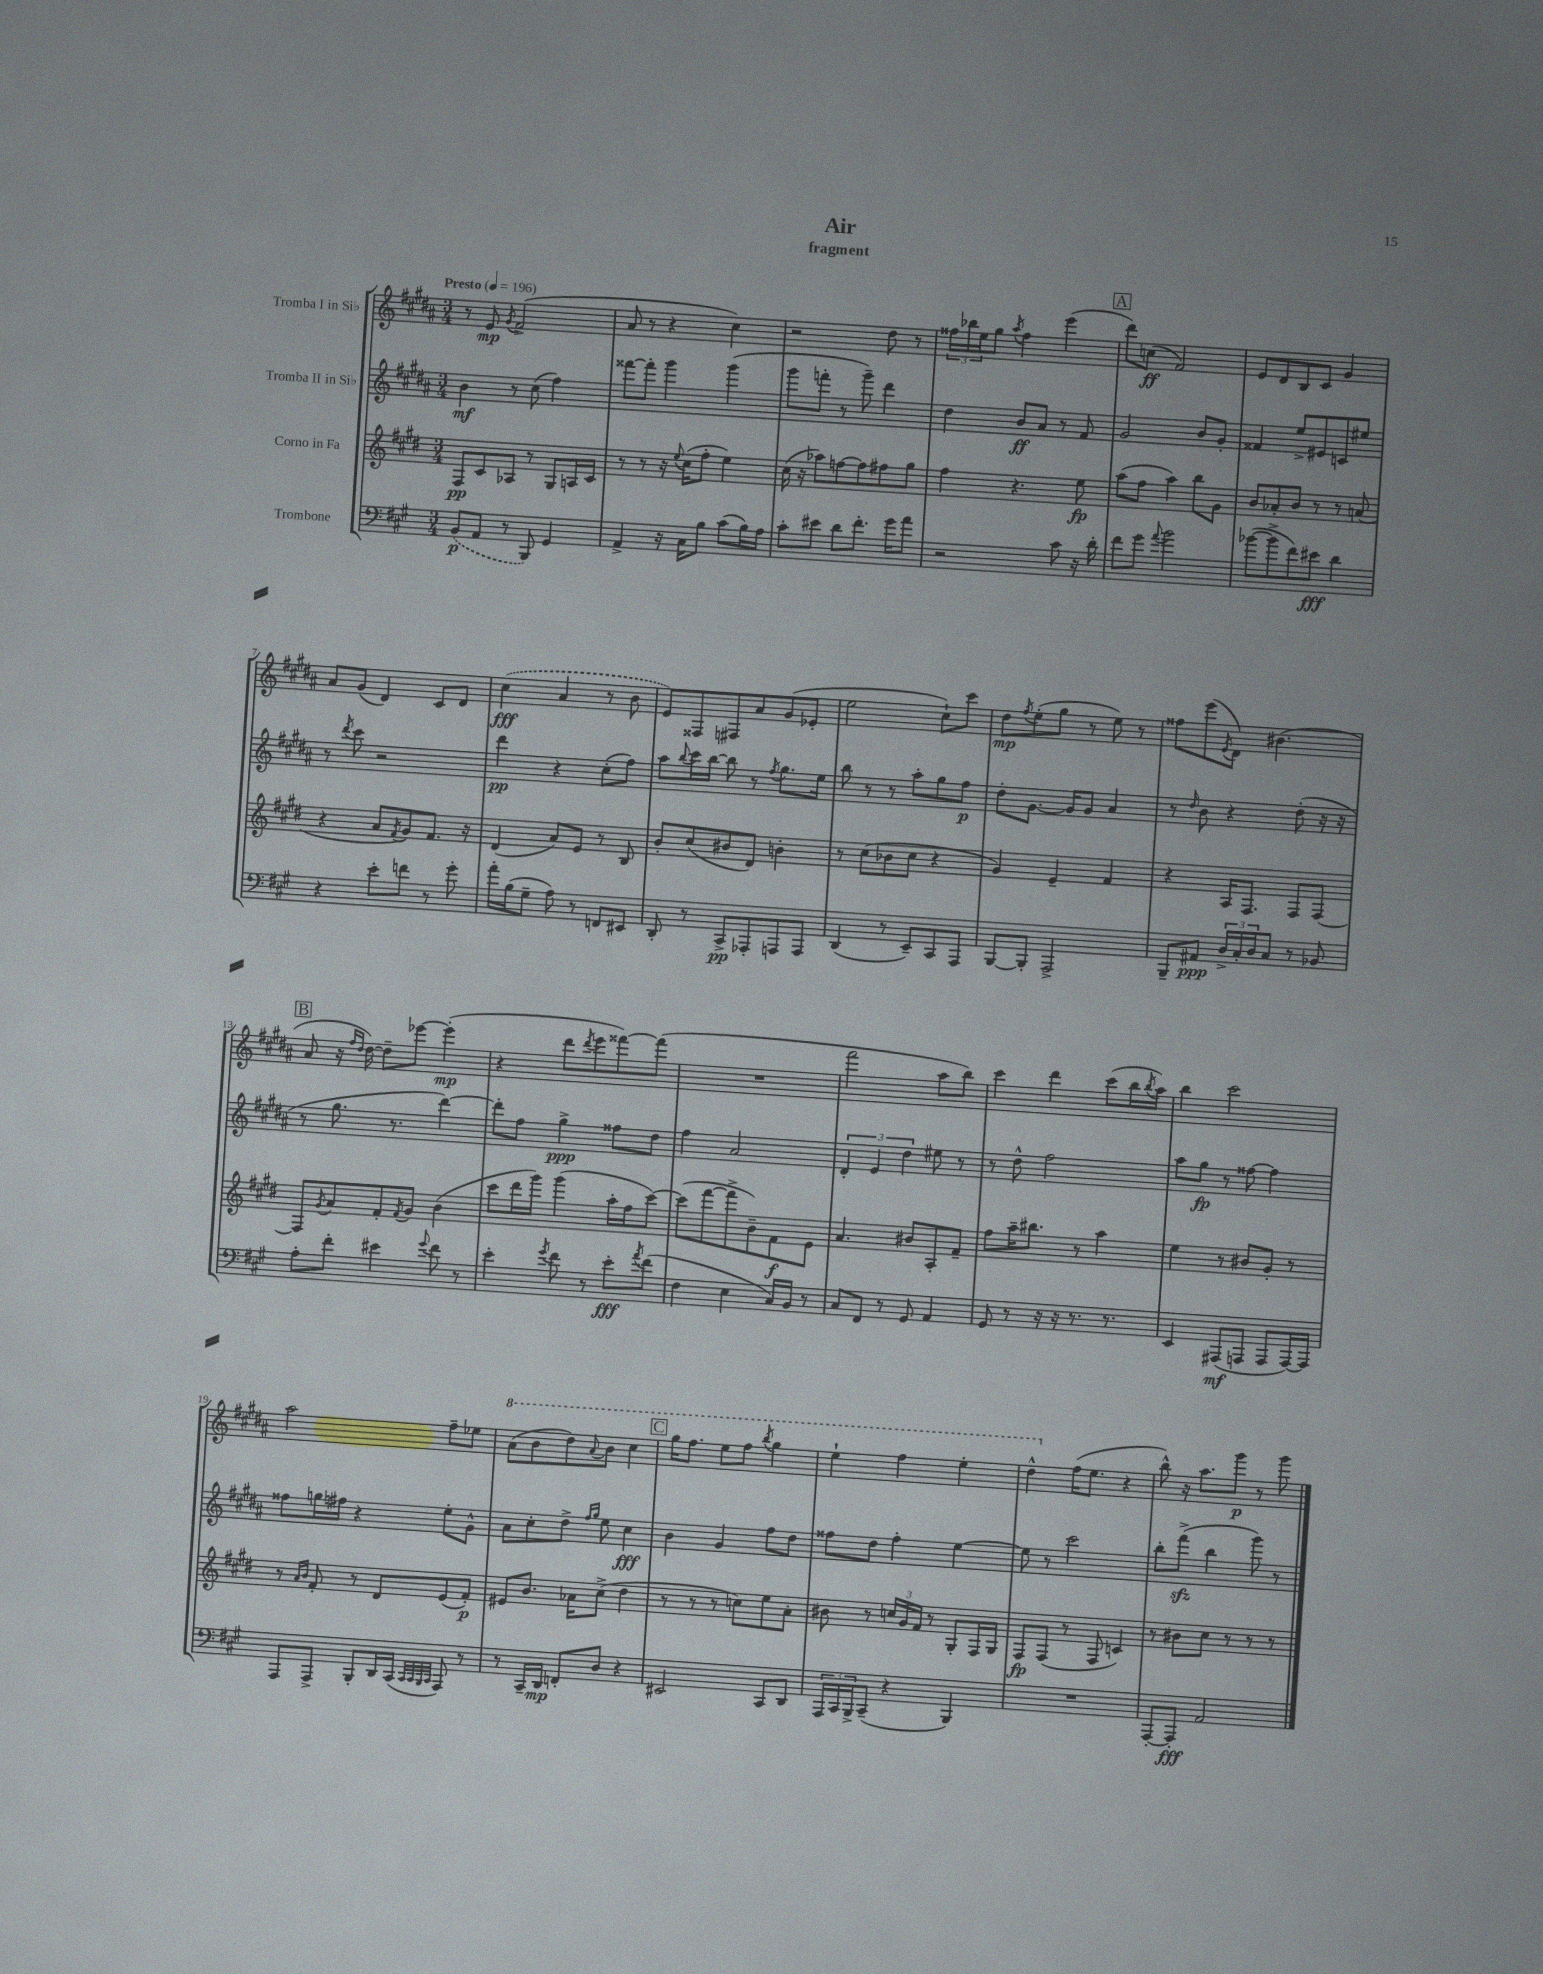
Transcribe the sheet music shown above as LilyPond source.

\header { title = "Air" subtitle = "fragment" }
<<
\new StaffGroup <<
\new Staff = "s0" \with { instrumentName = "Tromba I in Sib" } {
    \clef treble \key b \major \numericTimeSignature \time 3/4 \tempo "Presto" 4 = 196
    r8 e'8\mp \acciaccatura { gis'8 } fis'2->( |
    ais'8 r8 r4 cis''4) |
    r2 dis''8 r8 |
    \tuplet 3/2 { fisis''16 bes''16 e''16 } gis''8 \acciaccatura { ais''8 } fisis''4 e'''4( |
    \mark \markup { \box "A" } dis'''8) c''8\ff( fis'2) |
    e'8 dis'8 b8 cis'8 gis'4 |
    ais'8 gis'8( dis'4) cis'8 dis'8 |
    \once \slurDashed cis''4\fff( ais'4 r8 b'8 |
    e'8) fisis8 fis8 ais'8 gis'8( ees'8-. |
    e''2 cis''8-!) cis'''8 |
    dis''8\mp \acciaccatura { fis''8 } e''8-.( gis''8 r8 e''8) r8 |
    fisis''8 e'''8( \acciaccatura { e'8 } dis'8) bis'4.( |
    \mark \markup { \box "B" } ais'8 r16 \grace { fis''16 dis''16 } dis''16~) dis''8-- ees'''8~ ees'''4-.\mp( |
    r4 dis'''8 \acciaccatura { dis'''8 } e'''8 fisis'''8~) fisis'''8( |
    R2. |
    fis'''2 ais''8 b''8) |
    cis'''4 dis'''4 cis'''8( b''16 \acciaccatura { b''8 } ais''16) |
    b''4 cis'''2 |
    ais''2 fis''8-- ees''8 |
    \ottava #1 ais''8( b''8 dis'''8) \appoggiatura { ais''8 } b''8 cis'''4 |
    \mark \markup { \box "C" } gis'''16 fis'''8. e'''8 fis'''8 \acciaccatura { b'''8 } gis'''4 |
    e'''4-! fis'''4 e'''4-. |
    dis'''4-^ \ottava #0 fis''16( e''8. r4 |
    b''8-^) r16 ais''8. gis'''8\p r8 gis'''8 \bar "|." |
}
\new Staff = "s1" \with { instrumentName = "Tromba II in Sib" } {
    \clef treble \key b \major \numericTimeSignature \time 3/4
    b'4\mf r8 cis''8( fis''4) |
    fisis'''8~ fisis'''8-. gis'''4 gis'''4( |
    gis'''8 f'''8-. r8 gis'''8--) dis'''4 |
    dis''4 b'8\ff ais'8 r8 fis'8 |
    \mark \markup { \box "A" } gis'2 b'8 gis'8-. |
    fisis'4 e''8-> eis'8 c'8 eis''8 |
    r8 \acciaccatura { dis'''8 } cis'''8 r2 |
    dis'''4\pp r4 cis''8-.( fis''8) |
    ais''8 \appoggiatura { b''8 } cis'''16 b''16~ b''8 r8 \acciaccatura { fis''8 } gis''8. e''16 |
    b''8 r8 r8 ais''8-. gis''8 fis''8\p |
    dis''8-. gis'8.~ gis'16 gis'8 ais'4 |
    r8 \grace { dis''16 } b'8 r4 dis''8-.( r16 r16 |
    \mark \markup { \box "B" } r8 gis''8. r8. dis'''4~) |
    dis'''8-. fis''8 gis''4->\ppp fisis''8 dis''8 |
    fis''4 ais'2 |
    \tuplet 3/2 { dis'4-. e'4 dis''4 } eis''8 r8 |
    r8 dis''8-^ fis''2 |
    ais''8 gis''8\fp r8 fisis''8~ fisis''4 |
    fisis''8 g''16 fis''16 r4 e''8-. gis'8-^ |
    ais'8 cis''8-. dis''8-> \grace { fis''16 gis''16 } e''8 cis''4\fff |
    \mark \markup { \box "C" } b'4 gis'4 fis''8 dis''8 |
    fisis''8 dis''8 fisis''4-. e''4~ |
    e''8 r8 cis'''2 |
    b''8-. fis'''8->\sfz( b''4 gis'''8) r8 \bar "|." |
}
\new Staff = "s2" \with { instrumentName = "Corno in Fa" } {
    \clef treble \key e \major \numericTimeSignature \time 3/4
    fis8\pp cis'8 aes8 r8 gis8 a16 cis'16 |
    r8 r8 r16 \appoggiatura { e''8 } cis''16( fis''8-. e''4) |
    cis''16( r16 aes''8) f''8~ f''8 fis''8 gis''8 |
    fis''4 r4. e''8\fp |
    \mark \markup { \box "A" } a''8( fis''8 a''4) b''8 gis'8 |
    b'8 aes'8-. b'8 r8 r8 a'8( |
    r4 a'8 \acciaccatura { fis'8 } gis'8) fis'8. r16 |
    dis'4( a'8) e'8 r8 b8 |
    b'8-. cis''8( bis'8 dis'8) b'4-. |
    r8 cis''8( bes'8 cis''8 r4 |
    gis'4) e'4-- fis'4 |
    r4 a16 fis8. fis8 fis8~ |
    \mark \markup { \box "B" } fis8 \acciaccatura { gis'8 } a'8 fis'8-. \acciaccatura { fis'8 } gis'8 b'4( |
    cis'''8 dis'''16 gis'''16) gis'''4( a''16-. fis''16 cis'''8~) |
    cis'''8( fis'''8~ fis'''8-> b'8--) fis'8\f e'8 |
    a'4. bis'8 a8-. fis'8-- |
    fis''8 a''16-- bis''8. r8 a''4 |
    e''4 r8 bis'8 gis'8-. r8 |
    r8 \grace { a'16 b'16 } fis'8-. r8 dis'8 e'8( fis'8-.\p) |
    eis'8 b'8. aes'16 cis''8->( dis''4 |
    \mark \markup { \box "C" } r8 r8 r8 c''8) e''8 a'8-. |
    bis'8 r8 \tuplet 3/2 { c''16 gis'16 fis'16 } r8 gis8-. fis16 gis16 |
    fis8\fp fis8( r8 fis8 c'4) |
    r8 bis'8 cis''8 r8 r8 r8 \bar "|." |
}
\new Staff = "s3" \with { instrumentName = "Trombone" } {
    \clef bass \key a \major \numericTimeSignature \time 3/4
    \once \slurDashed b,8\p( a,8 r8 b,,8) gis,4 |
    a,4-> r16 cis16 b8 cis'8( b16) a16 |
    cis'8-. eis'8 d'8 fis'8.-. gis'16 a'8 |
    r2 cis'8 r16 d'16-. |
    \mark \markup { \box "A" } fis'8 gis'8 \appoggiatura { a'8 } b'2 |
    bes'8~( bes'8-> fis'8) eis'8\fff d'4 |
    r4 e'8-. f'8 r8 gis'8-. |
    a'16-. b16( gis8-- a8) r8 f,8 eis,8 |
    d,8-. r8 cis,8->\pp aes,,8-. a,,8 a,,8 |
    d,4( r8 e,8--) cis,8 a,,8 |
    b,,8~ b,,8-. a,,2-> |
    b,,8-- ais,8\ppp \tuplet 3/2 { d16-> cis16-. d16 } cis8 r8 bes,8 |
    \mark \markup { \box "B" } a8-. fis'8-. eis'4 \appoggiatura { gis'8 } fis'8 r8 |
    e'4-. \acciaccatura { gis'8 } fis'8 r8 e'8-.\fff \acciaccatura { a'8 } fis'8( |
    fis4 e4 cis16) b,16 r8 |
    cis8 fis,8 r8 gis,8 a,4 |
    gis,8 r8 r16 r16 r8. r8. |
    e,4 ais,,8\mf( a,,8 a,,8 a,,16~) a,,16 |
    a,,8 a,,8-> b,,8-. d,16 cis,16( \grace { cis,32 cis,32 b,,32 cis,32 } a,,8) r8 |
    r8 cis,16-- d,16\mp f,8-. d8 r4 |
    \mark \markup { \box "C" } eis,2 cis,8 d,8 |
    \tuplet 3/2 { a,,16 cis,16 b,,16-> } cis,8--( r4 b,,4) |
    R2. |
    a,,8~-. a,,8-.\fff a,2 \bar "|." |
}
>>
>>
